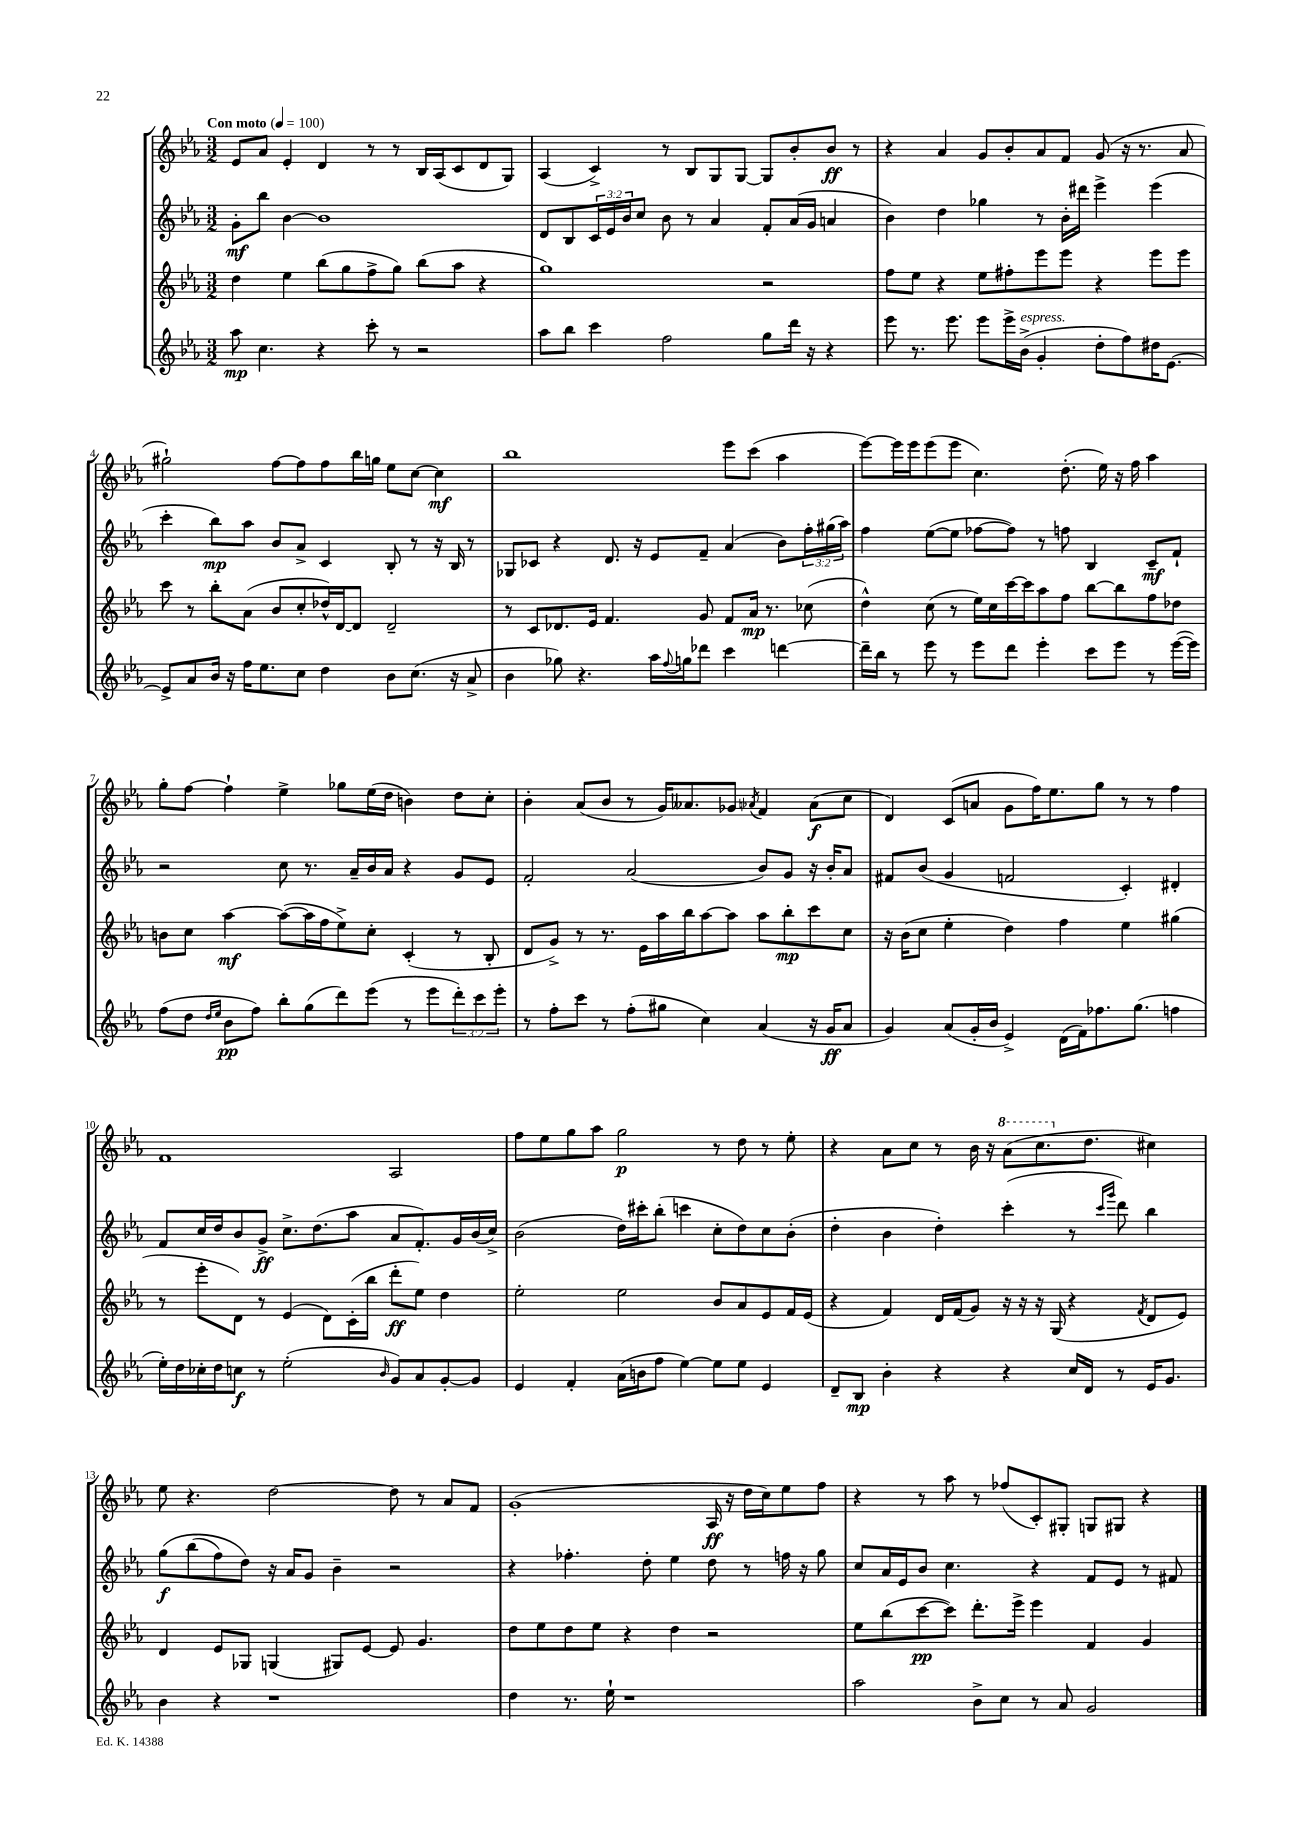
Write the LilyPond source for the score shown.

<<
\new StaffGroup <<
\new Staff = "s0" {
    \clef treble \key ees \major \numericTimeSignature \time 3/2 \tempo "Con moto" 4 = 100
    ees'8 aes'8 ees'4-. d'4 r8 r8 bes16 aes16( c'8 d'8 g8) |
    aes4( c'4->) r8 bes8 g8 g8~ g8 bes'8-. bes'8\ff r8 |
    r4 aes'4 g'8 bes'8-. aes'8 f'8 g'8( r16 r8. aes'8 |
    gis''2-!) f''8~ f''8 f''8 bes''16 g''16 ees''8 c''8~ c''4\mf |
    bes''1 ees'''8 c'''8( aes''4 |
    ees'''8~) ees'''16 ees'''16 ees'''8( ees'''8 c''4.) d''8.-.( ees''16) r16 f''16 aes''4 |
    g''8-. f''8~ f''4-! ees''4-> ges''8 ees''16( d''16 b'4) d''8 c''8-. |
    bes'4-. aes'8( bes'8 r8 g'16) aeses'8. ges'8 \acciaccatura { aes'8 } f'4 aes'8\f( c''8 |
    d'4) c'8( a'8 g'8 f''16) ees''8. g''8 r8 r8 f''4 |
    f'1 aes2 |
    f''8 ees''8 g''8 aes''8 g''2\p r8 d''8 r8 ees''8-. |
    r4 aes'8 c''8 r8 bes'16 r16 \ottava #1 aes''8( c'''8. \ottava #0 d''8. cis''4) |
    ees''8 r4. d''2~ d''8 r8 aes'8 f'8 |
    g'1-.( aes16\ff r16 d''16 c''16) ees''8 f''8 |
    r4 r8 aes''8 r8 fes''8( c'8-.) gis8-. g8 gis8 r4 \bar "|." |
}
\new Staff = "s1" {
    \clef treble \key ees \major \numericTimeSignature \time 3/2 \override Staff.TupletNumber.text = #tuplet-number::calc-fraction-text
    g'8-.\mf bes''8 bes'4~ bes'1 |
    d'8 bes8 \tuplet 3/2 { c'16 ees'16 bes'16 } c''8 bes'8 r8 aes'4 f'8-. aes'16( g'16 a'4 |
    bes'4) d''4 ges''4 r8 bes'16-. dis'''16 ees'''4-> ees'''4( |
    c'''4-. bes''8\mp) aes''8 bes'8 aes'8-> c'4 bes8-. r8 r16 bes16 r8 |
    ges8 ces'8 r4 d'8. r16 ees'8 f'8-- aes'4( bes'8) \tuplet 3/2 { f''16-. gis''16( aes''16) } |
    f''4 ees''8~( ees''8 fes''8~ fes''8) r8 f''8 bes4 c'8--\mf f'8-! |
    r2 c''8 r8. aes'16-- bes'16 aes'16 r4 g'8 ees'8 |
    f'2-. aes'2( bes'8) g'8 r16 bes'16-. aes'8 |
    fis'8 bes'8( g'4 f'2 c'4-.) dis'4-. |
    f'8 c''16 d''16 bes'8 g'8->\ff c''8.-> d''8.( aes''8 aes'8 f'8.-.) g'16 bes'16( c''16->) |
    bes'2( d''16) cis'''16-. bes''8-.( c'''4 c''8-. d''8) c''8 bes'8-.( |
    d''4-. bes'4 d''4-.) c'''4-.( r8 \grace { c'''16 g'''16 } d'''8) bes''4 |
    g''8\f\( bes''8( f''8) d''8\) r16 aes'16 g'8 bes'4-- r2 |
    r4 fes''4.-. d''8-. ees''4 d''8 r8 f''16 r16 g''8 |
    c''8 aes'16 ees'16 bes'8 c''4. r4 f'8 ees'8 r8 fis'8 \bar "|." |
}
\new Staff = "s2" {
    \clef treble \key ees \major \numericTimeSignature \time 3/2
    d''4 ees''4 bes''8( g''8 f''8-> g''8) bes''8( aes''8 r4 |
    g''1) r2 |
    f''8 ees''8 r4 ees''8 fis''8-. ees'''8 ees'''8 r4 ees'''8 ees'''8 |
    c'''8 r8 bes''8-. aes'8( bes'8 c''8-. des''16-^) d'16~ d'8 d'2-- |
    r8 c'8 des'8. ees'16 f'4. g'8 f'8 aes'16\mp r8. ces''8( |
    d''4-^) c''8( r8 ees''16) c''16 c'''16~ c'''16 aes''8 f''8 bes''8~ bes''8 f''8 des''8 |
    b'8 c''8 aes''4~\mf aes''8~( aes''16 f''16 ees''8->) c''8-. c'4-.( r8 bes8-. |
    d'8 g'8->) r8 r8. ees'16 aes''16 bes''16 aes''8~ aes''8 aes''8 bes''8-.\mp c'''8 c''8 |
    r16 bes'16( c''8 ees''4-. d''4) f''4 ees''4 gis''4( |
    r8 ees'''8-. d'8) r8 ees'4( d'8) c'16-.( bes''16 d'''8-.\ff ees''8) d''4 |
    ees''2-. ees''2 bes'8 aes'8 ees'8 f'16 ees'16( |
    r4 f'4) d'16 f'16( g'8) r16 r16 r16 g16( r4 \acciaccatura { f'8 } d'8 ees'8) |
    d'4 ees'8 ges8 g4( gis8) ees'8~ ees'8 g'4. |
    d''8 ees''8 d''8 ees''8 r4 d''4 r2 |
    ees''8 bes''8( c'''8~\pp c'''8) d'''8.-. ees'''16-> ees'''4 f'4 g'4 \bar "|." |
}
\new Staff = "s3" {
    \clef treble \key ees \major \numericTimeSignature \time 3/2 \override Staff.TupletNumber.text = #tuplet-number::calc-fraction-text
    aes''8\mp c''4. r4 c'''8-. r8 r2 |
    aes''8 bes''8 c'''4 f''2 g''8 d'''16 r16 r4 |
    ees'''8 r8. ees'''8. ees'''8 ees'''16-> bes'16->^\markup { \italic "espress." }( g'4-. d''8-. f''8) dis''16 ees'8.~ |
    ees'8-> aes'8 bes'16 r16 f''16 ees''8. c''8 d''4 bes'8 c''8.( r16 aes'8-> |
    bes'4 ges''8) r4. aes''16 \appoggiatura { f''8 } g''16 des'''8 c'''4 d'''4~ |
    d'''16-- bes''16 r8 ees'''8 r8 ees'''8 d'''8 ees'''4-. c'''8 ees'''8 r8 ees'''16~( ees'''16) |
    f''8( d''8 \grace { d''16 ees''16 } bes'8\pp f''8) bes''8-. g''8( d'''8) ees'''8( r8 ees'''8 \tuplet 3/2 { d'''8-.) c'''8 ees'''8-. } |
    r8 f''8-. c'''8 r8 f''8-.( gis''8 c''4) aes'4( r16 g'16\ff aes'8 |
    g'4) aes'8( g'16-. bes'16 ees'4->) d'16( f'16) fes''8. g''8.( f''4 |
    ees''16-.) d''16 ces''16-. d''16 c''8\f r8 ees''2-.( \grace { bes'16 } g'8) aes'8 g'8~-. g'8 |
    ees'4 f'4-. aes'16( b'16 f''8 ees''4~) ees''8 ees''8 ees'4 |
    d'8-- bes8\mp bes'4-. r4 r4 c''16 d'16 r8 ees'16 g'8. |
    bes'4 r4 r1 |
    d''4 r8. ees''16-! r1 |
    aes''2 bes'8-> c''8 r8 aes'8 g'2 \bar "|." |
}
>>
>>
